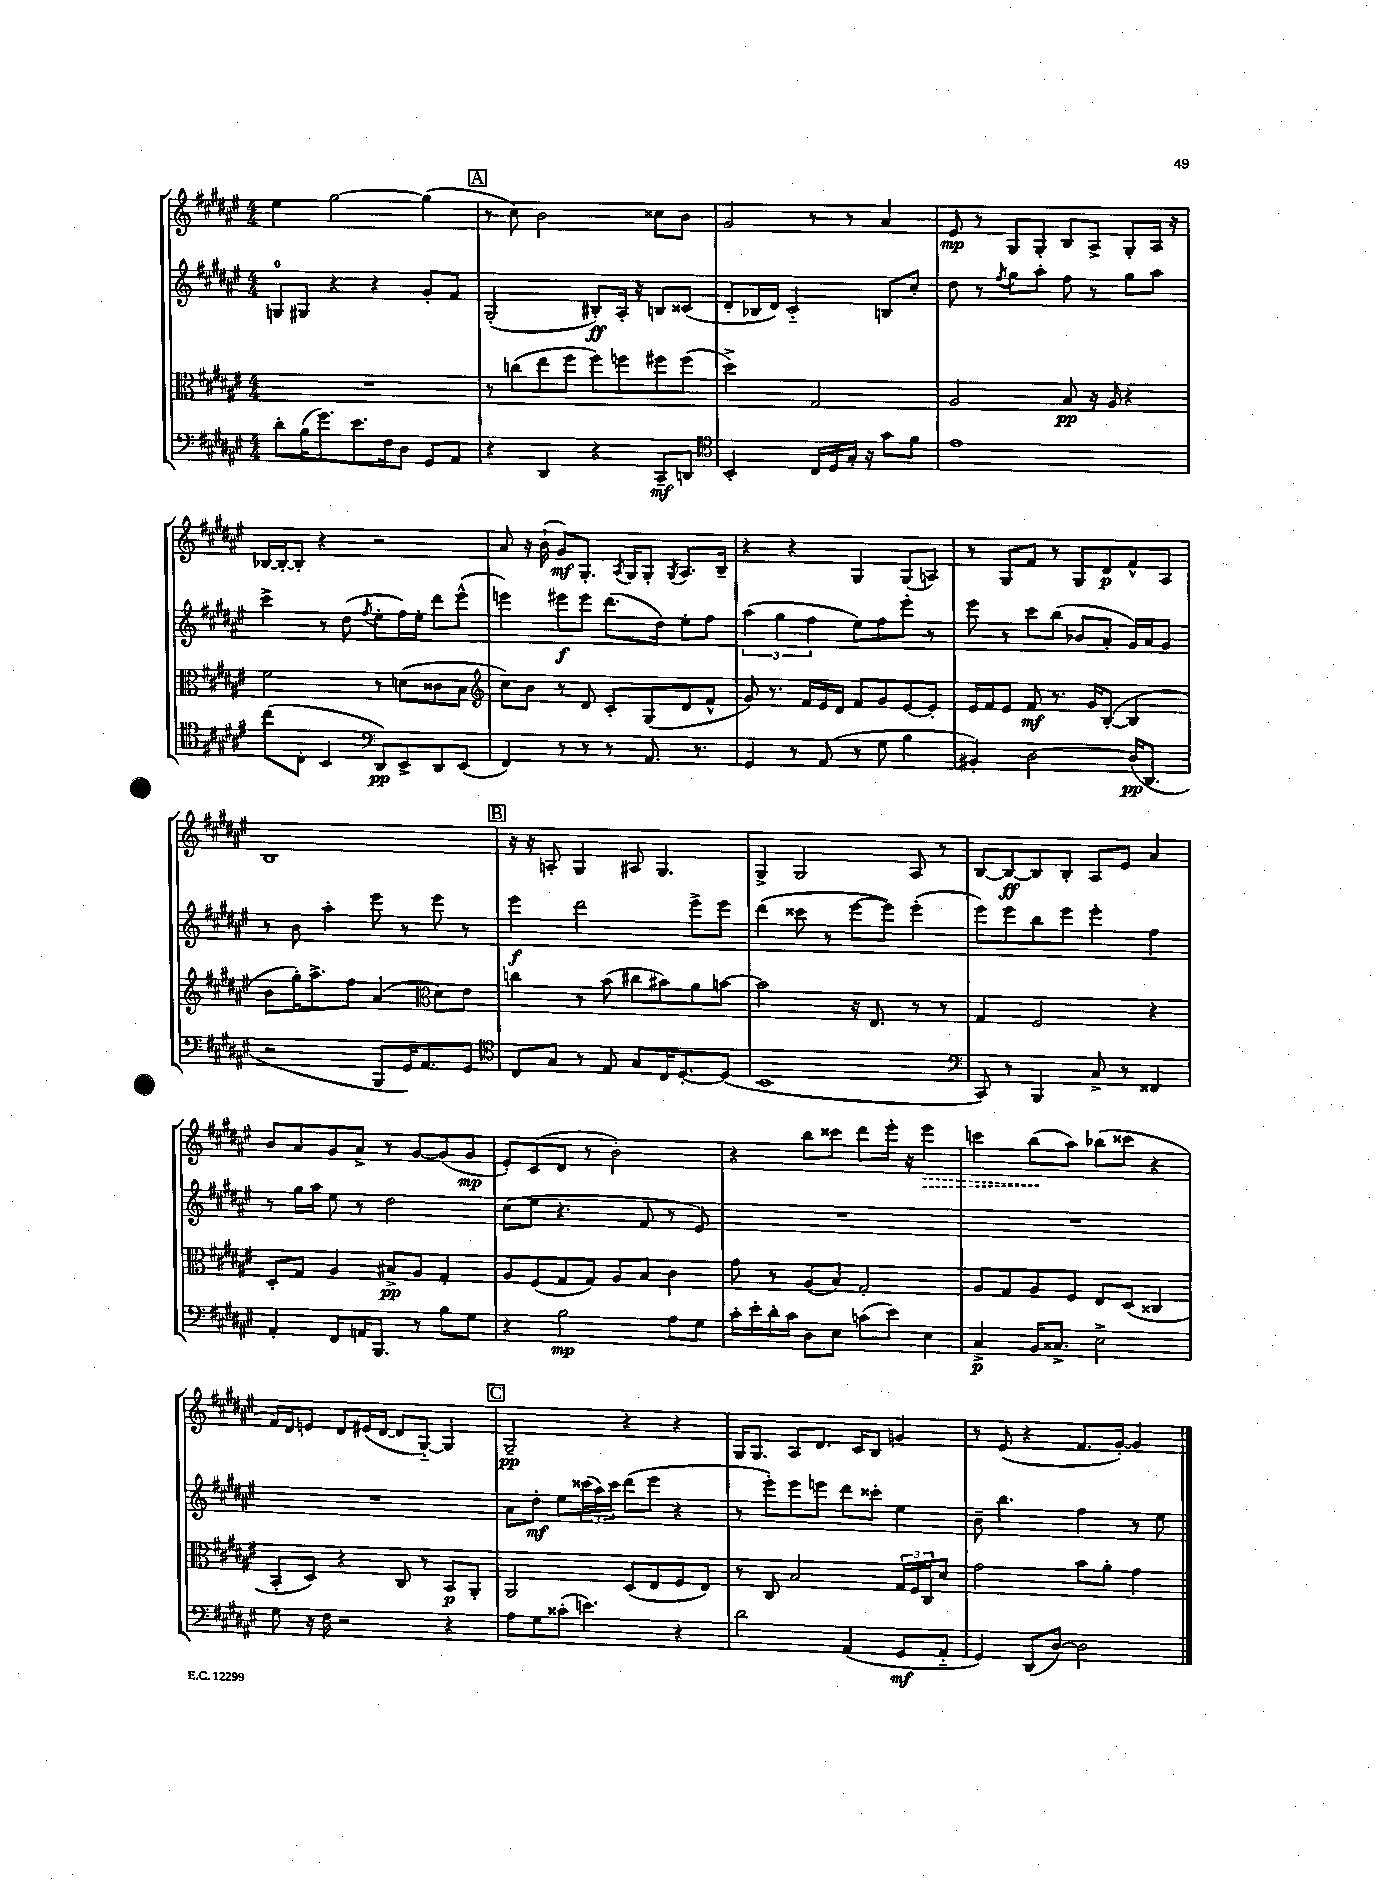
<<
\new StaffGroup <<
\new Staff = "s0" {
    \clef treble \key fis \major \numericTimeSignature \time 4/4
    eis''4 gis''2~ gis''4( |
    \mark \markup { \box "A" } r8 cis''8) b'2 cisis''8 b'8 |
    gis'2 r8 r8 ais'4 |
    eis'8\mp r8 gis8 gis8-. b8 ais8-> gis8-. ais16 r16 |
    bes16~ bes16~-. bes8-. r4 r2 |
    ais'8 r16 b'16-!( gis'8\mf) gis8.-. \acciaccatura { ais8 } gis16 gis8-. \acciaccatura { gis8 } ais8. b16-- |
    r4 r4 gis4 gis8( a8) |
    r8 gis8 fis'8 r8 gis8 dis'8\p fis'8-^ ais8 |
    b1 |
    \mark \markup { \box "B" } r16 r16 a8-. gis4 ais8 gis4. |
    gis4-> gis2 ais8 r8 |
    b8~ b8~\ff b8 b8-. ais8 eis'8 ais'4 |
    b'8 ais'8 gis'8 ais'8-> r8 gis'8~ gis'8( gis'8\mp |
    eis'8-.) cis'8( dis'8 r8 b'2-.) |
    r4 b''8 cisis'''8 dis'''8 eis'''16-. r16 \once \override Hairpin.style = #'dashed-line eis'''4\> |
    c'''4 b''8\!( ais''8) bes''8( cisis'''8 r4 |
    fis'16) dis'16 e'8 dis'8 eis'16( dis'16~ dis'8 gis8~-_) gis4 |
    \mark \markup { \box "C" } gis2--\pp r4 r4 |
    gis16 gis8. ais8 dis'8. cis'16 b8 g'4 |
    r8 eis'8( r4 fis'8. gis'16~-.) gis'4 \bar "|." |
}
\new Staff = "s1" {
    \clef treble \key fis \major \numericTimeSignature \time 4/4
    g8-0 gis8 r4 r4 gis'8-. fis'8 |
    \mark \markup { \box "A" } gis2-.( bis8-.\ff) ais16-. r16 b8 cisis'8( |
    dis'8-. bes16 dis'16) cis'2-_ b8 cis''8-. |
    dis''8 r8 \acciaccatura { fis''8 } gis''8 ais''8-. fis''8 r8 gis''8 ais''8 |
    cis'''4-> r8 dis''8( \acciaccatura { fis''8 } eis''8-. fis''16) eis''16-. dis'''8 eis'''8-^( |
    e'''4) eis'''8\f eis'''8 dis'''8.( dis''16) eis''8-. fis''8 |
    \tuplet 3/2 { ais''4( gis''4 fis''4 } eis''8) fis''8 eis'''8-. r8 |
    eis'''8 r8 cis'''8 b''8( bes'8 ais'8-. gis'16) ais'16 gis'8 |
    r8 b'8 ais''4-. eis'''8 r8 eis'''8 r8 |
    \mark \markup { \box "B" } eis'''4\f dis'''2 eis'''8-> eis'''8 |
    dis'''4( cisis'''8 r8 eis'''8~ eis'''8) eis'''4-.( |
    eis'''8) eis'''8 b''8 eis'''8 eis'''4-. fis''4 |
    r8 gis''16 ais''16 eis''8 r8 dis''2 |
    cis''8( eis''8 r4. fis'8 r8 eis'8) |
    R1 |
    R1 |
    R1 |
    \mark \markup { \box "C" } ais'8 dis''8-.\mf eis''8 \tuplet 3/2 { cisis'''16( ais''16) cisis'''16 } dis'''8( eis'''8 r4 |
    r8 eis'''8-.) eis'''8 e'''8 dis'''8 cisis'''8-. eis''4 |
    b'8-- b''4. fis''4 r8 eis''8 \bar "|." |
}
\new Staff = "s2" {
    \clef alto \key fis \major \numericTimeSignature \time 4/4
    R1 |
    \mark \markup { \box "A" } r8 c''8( eis''8 fis''8 fis''8) f''8 fis''8 fis''8( |
    dis''2->) gis2 |
    ais2 b8\pp r16 ais16 r4 |
    fis'2 r8 d'8( cisis'8 b8 |
    \clef treble cis''8) b'8 r8 dis'8 cis'8-. gis8( dis'8 fis'8-^ |
    gis'8) r8. fis'16 eis'16 dis'16 fis'8 gis'8 eis'8~ eis'8-. |
    eis'16 fis'16 eis'8 fis'8\mf r8. gis'16 b8~-.( b4 |
    b'8 gis''16-.) ais''8.-> fis''8 ais'4( \clef alto dis'8) eis'8 |
    \mark \markup { \box "B" } c''4 r8 b'8( cis''8 bis'8) ais'8 b'8~ |
    b'2 r16 eis8. r8 r8 |
    gis4 fis2 r4 |
    dis8-. gis8 ais4 bis8->\pp ais8 gis4-. |
    ais8 fis8( gis8 gis8) ais8 b8 cis'4 |
    gis'8 r8 ais8( b8) gis2-. |
    ais8 gis8 ais8 fis8 eis8 dis8( cisis4 |
    b,8-. dis8) r4 cis8 r8 b,8\p ais,8-. |
    \mark \markup { \box "C" } ais,2 dis8( eis8 fis8 eis8) |
    r8 cis8 b2 \tuplet 3/2 { gis16 fis16 cis16 } dis'8 |
    gis'2 b'8 ais'8-. gis'4 \bar "|." |
}
\new Staff = "s3" {
    \clef bass \key fis \major \numericTimeSignature \time 4/4
    dis'8-. b16( gis'8.) eis'8. fis16 dis8 gis,8 ais,8 |
    \mark \markup { \box "A" } r4 dis,4 r4 cis,8--\mf d,8 |
    \clef tenor b,2-. cis16 dis16 gis16-. r16 gis'8 fis'8 |
    eis'1 |
    cis''8( cis8-. b,4 \clef bass dis,8\pp) eis,8-> dis,8 eis,8( |
    fis,4) r8 r8 r8 ais,8. r8. |
    gis,4 r8 ais,8( r8 gis8 b4 |
    bis,4-.) dis2~ dis16\pp( dis,8. |
    r2 b,,8 gis,16) ais,8. gis,8 |
    \mark \markup { \box "B" } \clef tenor cis8 gis8 r8 eis8 gis8 cis16 dis8.~-. dis8( |
    b,1 |
    \clef bass cis,8) r8 b,,4 cis8-> r8 fisis,4 |
    ais,4-. fis,8 a,16 b,,8. r8 b8 gis8 |
    r4 b2\mp ais8 gis8 |
    cis'16-. eis'16-. dis'16-. cis'16 dis8 eis8 c'8( eis'8) eis4 |
    cis4->\p b,16 cisis8.-> eis2-> |
    gis8 r16 fis16 r2 r4 |
    \mark \markup { \box "C" } ais8 gis8 cisis'8-.( e'4.) r4 |
    dis'2 ais,4( gis,8\mf ais,8-_ |
    gis,4) dis,8( dis8~) dis2 \bar "|." |
}
>>
>>
\layout { \context { \Score \remove "Bar_number_engraver" } }
